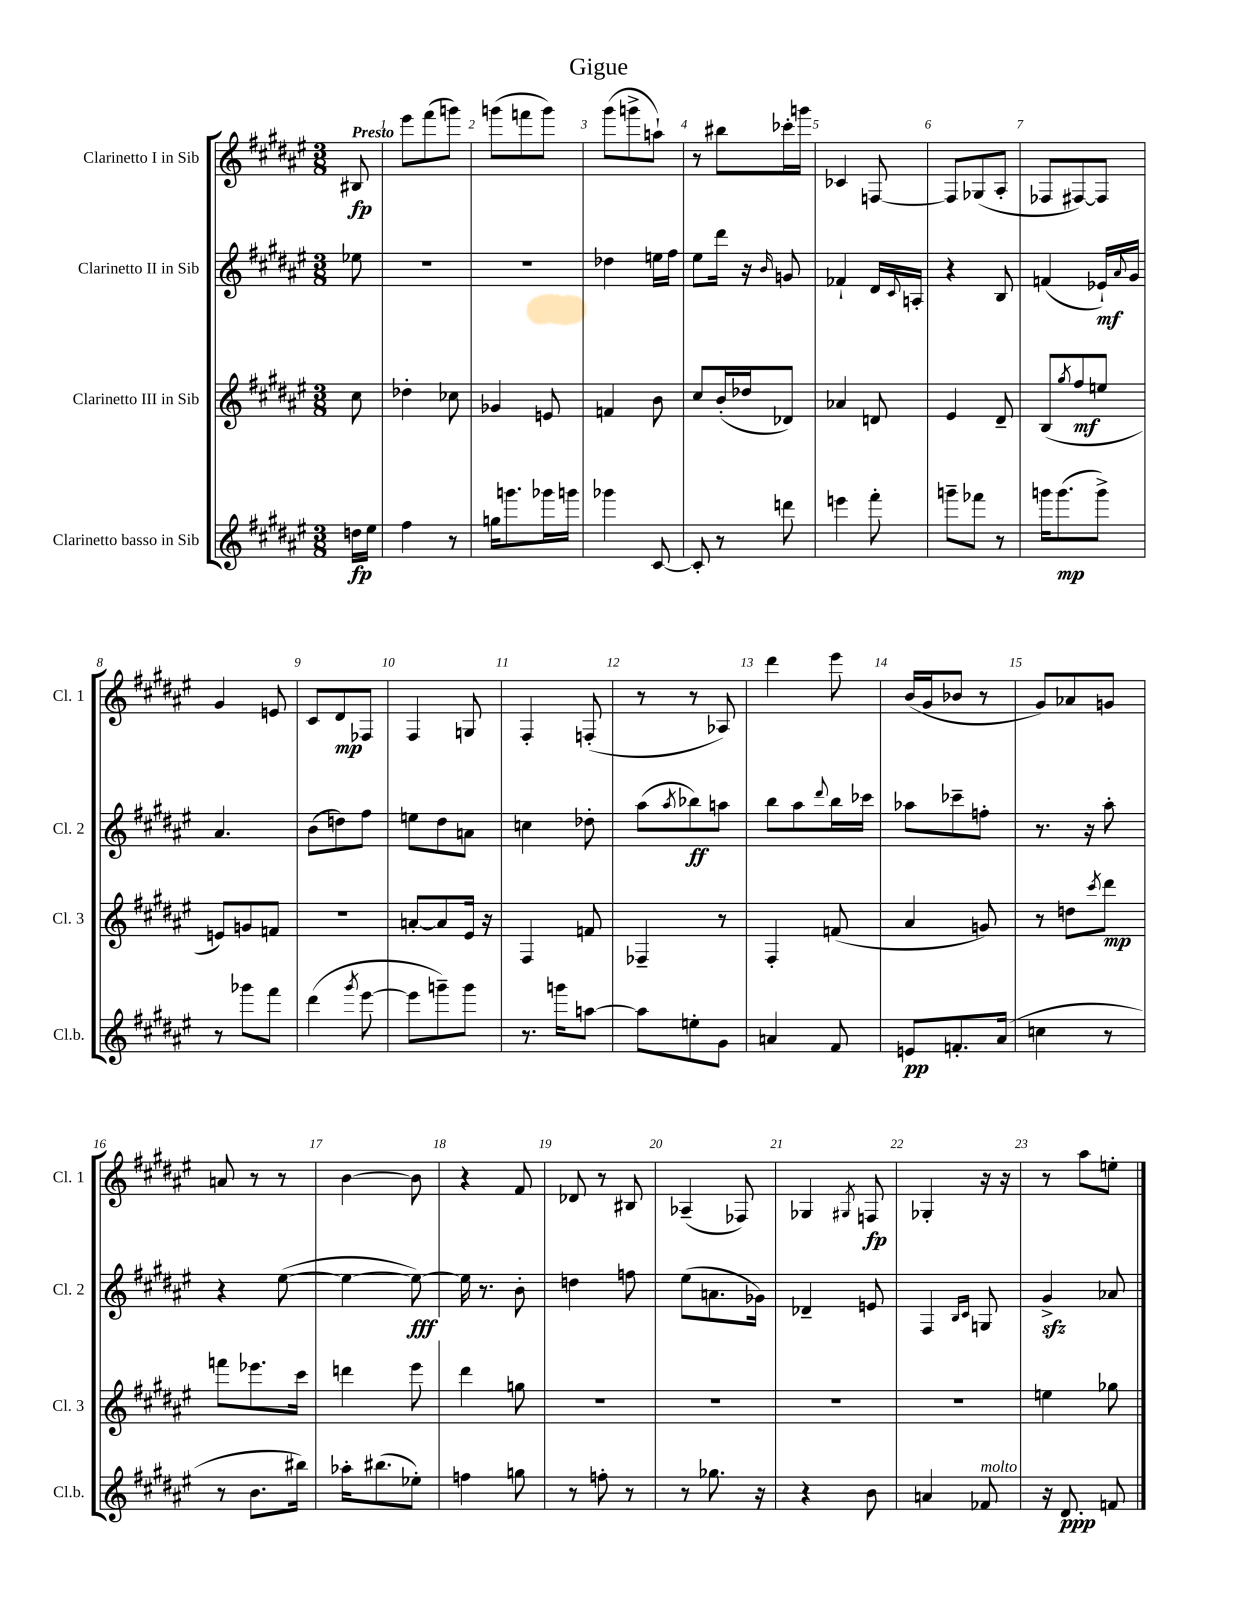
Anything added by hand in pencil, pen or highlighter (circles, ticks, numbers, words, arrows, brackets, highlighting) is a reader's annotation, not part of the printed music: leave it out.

**kern	**dynam	**kern	**dynam	**kern	**dynam	**kern	**dynam
*part4	*part4	*part3	*part3	*part2	*part2	*part1	*part1
*staff4	*staff4	*staff3	*staff3	*staff2	*staff2	*staff1	*staff1
*I"Clarinetto basso in Sib	*	*I"Clarinetto III in Sib	*	*I"Clarinetto II in Sib	*	*I"Clarinetto I in Sib	*
*I'Cl.b.	*	*I'Cl. 3	*	*I'Cl. 2	*	*I'Cl. 1	*
*clefG2	*	*clefG2	*	*clefG2	*	*clefG2	*
*k[f#c#g#d#a#e#]	*	*k[f#c#g#d#a#e#]	*	*k[f#c#g#d#a#e#]	*	*k[f#c#g#d#a#e#]	*
*M3/8	*	*M3/8	*	*M3/8	*	*M3/8	*
=	=	=	=	=	=	=	=
!	!	!	!	!	!	!LO:TX:a:B:t=Presto	!
16ddn\LL	fp	8cc#\	.	8ee-X\	.	8B#X/	fp
16ee#\JJ	.	.	.	.	.	.	.
=1	=1	=1	=1	=1	=1	=1	=1
4ff#\	.	4dd-X'\	.	4.r	.	8eee#\L	.
.	.	.	.	.	.	(8fff#\	.
8r	.	8cc-X\	.	.	.	8gggn\J)	.
=2	=2	=2	=2	=2	=2	=2	=2
16ggn\KL	.	4g-X/	.	4.r	.	(8gggn\L	.
8.gggn\	.	.	.	.	.	.	.
.	.	.	.	.	.	8fffn\	.
16ggg-X\L	.	8en/	.	.	.	8ggg\J)	.
16gggn\JJ	.	.	.	.	.	.	.
=3	=3	=3	=3	=3	=3	=3	=3
4ggg-X\	.	4fn/	.	4dd-X\	.	(8ggg#\L	.
.	.	.	.	.	.	8gggn^\	.
[8c#/	.	8b\	.	16een\LL	.	8aan`\J)	.
.	.	.	.	16ff#\JJ	.	.	.
=4	=4	=4	=4	=4	=4	=4	=4
8c#'/]	.	8cc#/L	.	8ee#\L	.	8r	.
8r	.	(16b'/L	.	16ddd#\Jk	.	8bb#X\L	.
.	.	16dd-X/J	.	16r	.	.	.
.	.	.	.	16qqb/	.	.	.
8dddn\	.	8d-X/J)	.	8gn/	.	16ccc-X'\L	.
.	.	.	.	.	.	16gggn\JJ	.
=5	=5	=5	=5	=5	=5	=5	=5
4eeen\	.	4a-X/	.	4f-X`/	.	4c-X/	.
8fff#'\	.	8dn/	.	16d#/LL	.	[8Fn/	.
.	.	.	.	8qqc#/	.	.	.
.	.	.	.	16An'/JJ	.	.	.
=6	=6	=6	=6	=6	=6	=6	=6
8gggn~\L	.	4e#/	.	4r	.	8F/L]	.
8fff-X\J	.	.	.	.	.	(8G-X/	.
8r	.	8d#~/	.	8B/	.	8A#'/J	.
=7	=7	=7	=7	=7	=7	=7	=7
16gggn\KL	.	(8B/L	.	(4fn/	.	8F-X/L	.
(8.ggg\	mp	.	.	.	.	.	.
.	.	8qgg#/	.	.	.	.	.
.	.	8ff#/	mf	.	.	[8F#X/)	.
8ggg^\J)	.	8een/J	.	16e-X`/LL)	mf	8F#/J]	.
.	.	.	.	8qqa#/	.	.	.
.	.	.	.	16g#/JJ	.	.	.
!!LO:LB:g=z
=8	=8	=8	=8	=8	=8	=8	=8
8r	.	8en/L)	.	4.a#/	.	4g#/	.
8ggg-X\L	.	8gn/	.	.	.	.	.
8fff#\J	.	8fn/J	.	.	.	8en/	.
=9	=9	=9	=9	=9	=9	=9	=9
(4ddd#\	.	4.r	.	(8b\L	.	8c#/L	.
.	.	.	.	8ddn\)	.	8d#/	mp
8qggg#/	.	.	.	.	.	.	.
[8eee#\	.	.	.	8ff#\J	.	8F-X/J	.
=10	=10	=10	=10	=10	=10	=10	=10
8eee#\L]	.	[8an'/L	.	8een\L	.	4F#/	.
8gggn~\)	.	8a/]	.	8dd#\	.	.	.
8ggg\J	.	16e#/Jk	.	8an\J	.	8Gn/	.
.	.	16r	.	.	.	.	.
=11	=11	=11	=11	=11	=11	=11	=11
8.r	.	4F#/	.	4ccn\	.	4F#'/	.
16gggn\KL	.	.	.	.	.	.	.
[8aan\J	.	8fn/	.	8dd-X'\	.	(8Fn'/	.
=12	=12	=12	=12	=12	=12	=12	=12
8aa\L]	.	4F-X~/	.	(8aa#\L	.	8r	.
.	.	.	.	8qaa#/	.	.	.
8een'\	.	.	.	8bb-X\)	ff	8r	.
8g#\J	.	8r	.	8aan\J	.	8A-X/)	.
=13	=13	=13	=13	=13	=13	=13	=13
4an/	.	4F#'/	.	8bb\L	.	4ddd#\	.
.	.	.	.	8aa#\	.	.	.
.	.	.	.	8qqddd#/	.	.	.
8f#/	.	(8fn/	.	16bb\L	.	8eee#\	.
.	.	.	.	16ccc-X\JJ	.	.	.
=14	=14	=14	=14	=14	=14	=14	=14
8en/L	pp	4a#/	.	8aa-X\L	.	(16b/LL	.
.	.	.	.	.	.	16g#/J	.
8.fn'/	.	.	.	8ccc-X~\	.	8b-X/J	.
.	.	8gn/)	.	8ffn'\J	.	8r	.
(16a#/Jk	.	.	.	.	.	.	.
=15	=15	=15	=15	=15	=15	=15	=15
4ccn\	.	8r	.	8.r	.	8g#/L)	.
.	.	8ddn\L	.	.	.	8a-X/	.
.	.	.	.	16r	.	.	.
.	.	8qccc#/	.	.	.	.	.
8r	.	8ddd#\J	mp	8aa#'\	.	8gn/J	.
!!LO:LB:g=z
=16	=16	=16	=16	=16	=16	=16	=16
8r	.	8fffn\L	.	4r	.	8an/	.
8.b\L	.	8.eee-X\	.	.	.	8r	.
.	.	.	.	([8ee#\	.	8r	.
16bb#X\Jk)	.	16ccc#\Jk	.	.	.	.	.
=17	=17	=17	=17	=17	=17	=17	=17
16aa-X'\KL	.	4dddn\	.	4ee#\_	.	[4b\	.
(8.bb#X\	.	.	.	.	.	.	.
8ee-X'\J)	.	8eee#\	.	8ee#\_)	fff	8b\]	.
=18	=18	=18	=18	=18	=18	=18	=18
4ffn\	.	4ddd#\	.	16ee#\]	.	4r	.
.	.	.	.	8.r	.	.	.
8ggn\	.	8ggn\	.	8b'\	.	8f#/	.
=19	=19	=19	=19	=19	=19	=19	=19
8r	.	4.r	.	4ddn\	.	8d-X/	.
8ffn'\	.	.	.	.	.	8r	.
8r	.	.	.	8ffn\	.	8B#X/	.
=20	=20	=20	=20	=20	=20	=20	=20
8r	.	4.r	.	(8ee#\L	.	(4A-X~/	.
8.gg-X\	.	.	.	8.an\	.	.	.
.	.	.	.	.	.	8F-X/)	.
16r	.	.	.	16g-X\Jk)	.	.	.
=21	=21	=21	=21	=21	=21	=21	=21
4r	.	4.r	.	4d-X~/	.	4G-X/	.
.	.	.	.	.	.	8qG#X/	.
8b\	.	.	.	8en/	.	8Fn/	fp
=22	=22	=22	=22	=22	=22	=22	=22
4an/	.	4.r	.	4F#/	.	4G-X'/	.
.	.	.	.	16qqB/LL	.	.	.
.	.	.	.	16qqc#/JJ	.	.	.
!LO:TX:a:i:t=molto	!	!	!	!	!	!	!
8f-X/	.	.	.	8Gn/	.	16r	.
.	.	.	.	.	.	16r	.
=23	=23	=23	=23	=23	=23	=23	=23
16r	.	4een\	.	4g#zz^/	.	8r	.
8.d#/	ppp	.	.	.	.	.	.
.	.	.	.	.	.	8aa#\L	.
8fn/	.	8gg-X\	.	8a-X/	.	8een'\J	.
==	==	==	==	==	==	==	==
*-	*-	*-	*-	*-	*-	*-	*-
